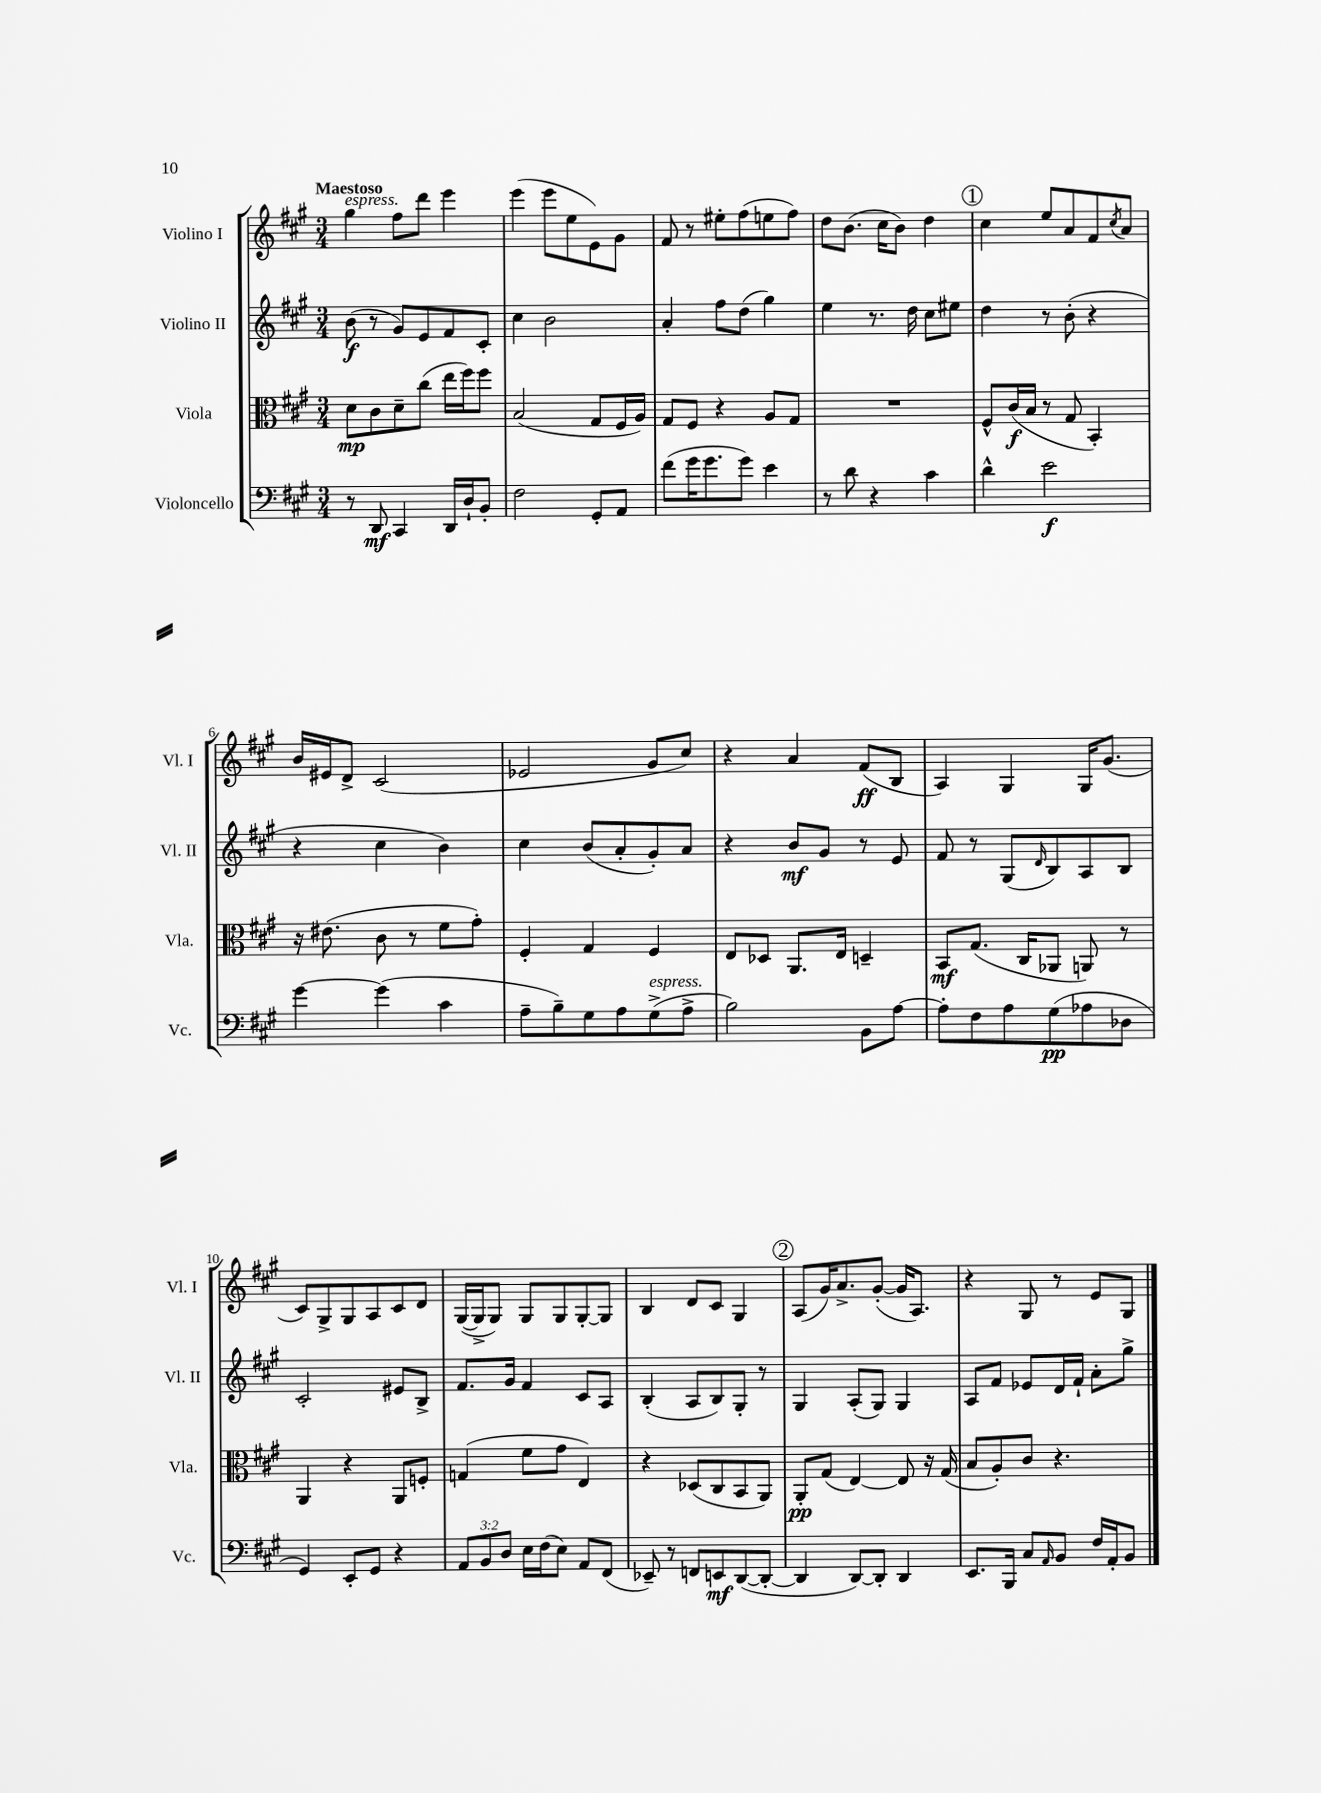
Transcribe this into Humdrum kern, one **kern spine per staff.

**kern	**kern	**kern	**kern
*staff4	*staff3	*staff2	*staff1
*clefF4	*clefC3	*clefG2	*clefG2
*k[f#c#g#]	*k[f#c#g#]	*k[f#c#g#]	*k[f#c#g#]
*M3/4	*M3/4	*M3/4	*M3/4
8r	8d\L	(8b\	4gg#\
8DD/	8c#\	8r	.
4CC#/	8d~\	8g#/L)	8ff#\L
.	(8cc#\J	8e/	8ddd\J
16DD/LL	16ee\LL	8f#/	4eee\
16D`/J	16ff#\J)	.	.
8BB'/J	8ff#\J	8c#'/J	.
=	=	=	=
2F#\	(2B/	4cc#\	(4eee\
.	.	2b\	8eee\L
.	.	.	8ee\
8GG#'/L	8G#/L	.	8e\)
8AA/J	16F#/L	.	8g#\J
.	16A/JJ)	.	.
=	=	=	=
(8f#\L	8G#/L	4a'/	8f#/
16g#\K	8F#/J	.	8r
8.g#\	.	.	.
.	4r	8ff#\L	8ee#'\L
8g#\J)	.	(8dd\J	(8ff#\
4e\	8A/L	4gg#\)	8ee\
.	8G#/J	.	8ff#\J)
=	=	=	=
8r	2.r	4ee\	8dd\L
8d\	.	.	(8.b\J
4r	.	8.r	.
.	.	.	16cc#\LK
.	.	.	8b\J)
.	.	16dd\	.
4c#\	.	8cc#\L	4dd\
.	.	8ee#\J	.
=	=	=	=
4d^^\	8F#^^/L	4dd\	4cc#\
.	(16c#/L	.	.
.	16B/JJ	.	.
2e\	8r	8r	8ee/L
.	8G#/	(8b'\	8a/
.	4BB'/)	4r	8f#/
.	.	.	8qcc#/
.	.	.	8a/J
=	=	=	=
[4g#\	16r	4r	16b/LL
.	(8.e#\	.	16e#/J
.	.	.	8d^/J
(4g#\]	8c#\	4cc#\	(2c#/
.	8r	.	.
4c#\	8f#\L	4b\)	.
.	8g#'\J)	.	.
=	=	=	=
8A~\L	4F#'/	4cc#\	2e-/
8B~\)	.	.	.
8G#\	4G#/	(8b/L	.
8A\	.	8a'/	.
(8G#^\	4F#/	8g#'/)	8g#/L
8A^\J	.	8a/J	8cc#/J)
=	=	=	=
2B\)	8E/L	4r	4r
.	8D-/J	.	.
.	8.AA/L	8b/L	4a/
.	.	8g#/J	.
.	16E/Jk	.	.
8BB\L	4D~/	8r	(8f#/L
[8A\J	.	8e/	8B/J
=	=	=	=
8A'\]L	8BB/L	8f#/	4A/)
8F#\	(8.G#/J	8r	.
8A\	.	(8G#/L	4G#/
.	16C#/LK	.	.
.	.	16qqd/	.
(8G#\	8AA-/J	8B/)	.
8A-\	8AA/)	8A/	16G#/LK
.	.	.	(8.g#/J
8D-\J	8r	8B/J	.
=	=	=	=
4GG#/)	4AA/	2c#'/	8c#/L)
.	.	.	8G#^/
8EE'/L	4r	.	8G#/
8GG#/J	.	.	8A/
4r	8AA/L	8e#/L	8c#/
.	8F'/J	8B^/J	8d/J
=	=	=	=
12AA/L	(4G/	8.f#/L	([16G#/LL
.	.	.	16G#^/]J
12BB/	.	.	.
.	.	.	8G#/J)
12D/J	.	.	.
.	.	16g#/Jk	.
16E\LL	8f#\L	4f#/	8G#/L
(16F#\J	.	.	.
8E\J)	8g#\J	.	8G#/
8AA/L	4E/)	8c#/L	[8G#'/
(8FF#/J	.	8A/J	8G#/]J
=	=	=	=
8EE-~/)	4r	(4B'/	4B/
8r	.	.	.
8FF/L	(8D-/L	8A/L	8d/L
8EE/	8C#/	8B/)	8c#/J
([8DD/	8BB/	8G#'/J	4G#/
8DD'/_J	8AA/J)	8r	.
=	=	=	=
4DD/]	8AA'/L	4G#/	(8A/L
.	(8G#/J	.	16g#/K)
.	.	.	8.a^/
[8DD/L)	[4E/)	(8A'/L	.
8DD'/]J	.	8G#/J)	([8g#'/J
4DD/	8E/]	4G#/	16g#/]LK
.	.	.	8.A/J)
.	16r	.	.
.	(16G#/	.	.
=	=	=	=
8.EE/L	8B/L	8A/L	4r
.	8A'/)	8f#/J	.
16BBB/Jk	.	.	.
8C#/L	8c#/J	8e-/L	8G#/
16qqAA/	.	.	.
8BB/J	4.r	16d/L	8r
.	.	16f#`/JJ	.
16F#/LL	.	8a'\L	8e/L
16AA'/J	.	.	.
8BB/J	.	8gg#^\J	8G#/J
==	==	==	==
*-	*-	*-	*-
